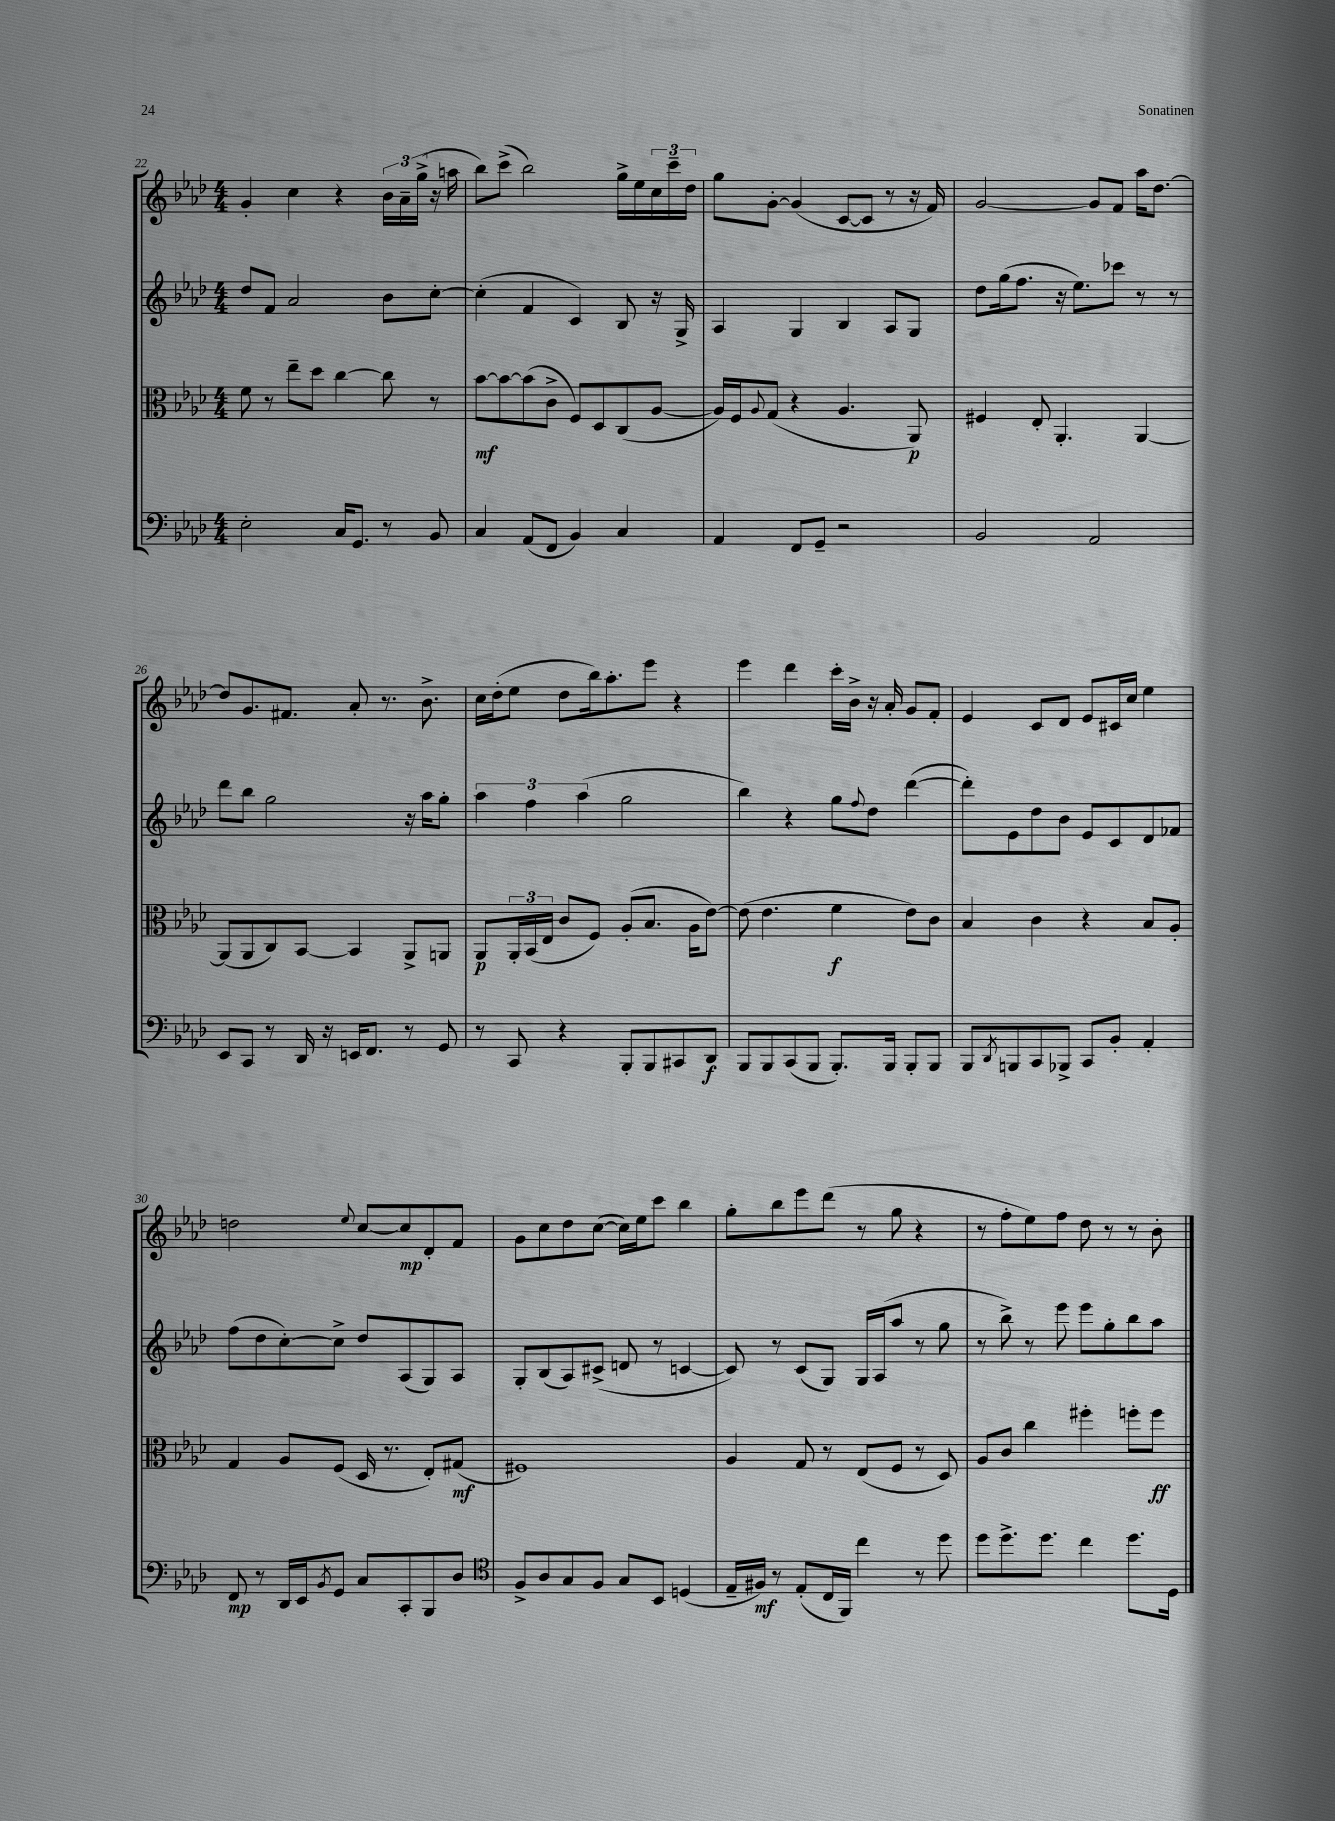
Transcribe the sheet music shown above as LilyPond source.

<<
\new StaffGroup <<
\new Staff = "s0" {
    \clef treble \key aes \major \numericTimeSignature \time 4/4
    g'4-. c''4 r4 \tuplet 3/2 { bes'16 aes'16-- g''16->( } r16 a''16 |
    bes''8) c'''8->( bes''2) g''16-> ees''16 \tuplet 3/2 { c''16 c'''16-- des''16 } |
    g''8 g'8~-. g'4( c'8~ c'8 r8 r16 f'16) |
    g'2~ g'8 f'8 aes''16 des''8.~ |
    des''8 g'8. fis'8. aes'8-. r8. bes'8.-> |
    c''16 des''16-.( ees''8 des''8 bes''16) aes''8.-. ees'''8 r4 |
    ees'''4 des'''4 c'''16-. bes'16-> r16 aes'16-. g'8 f'8-. |
    ees'4 c'8 des'8 ees'8 cis'16 c''16 ees''4 |
    d''2 \appoggiatura { ees''8 } c''8~ c''8\mp des'8-. f'8 |
    g'8 c''8 des''8 c''8~( c''16) ees''16 c'''8 bes''4 |
    g''8-. bes''8 ees'''8 des'''8( r8 g''8 r4 |
    r8 f''8-. ees''8) f''8 des''8 r8 r8 bes'8-. \bar "|." |
}
\new Staff = "s1" {
    \clef treble \key aes \major \numericTimeSignature \time 4/4
    des''8 f'8 aes'2 bes'8 c''8~-. |
    c''4-.( f'4 c'4) bes8 r16 g16-> |
    aes4 g4 bes4 aes8 g8 |
    des''8 g''16( f''8. r16 ees''8.) ces'''8 r8 r8 |
    des'''8 bes''8 g''2 r16 aes''16 g''8-. |
    \tuplet 3/2 { aes''4 f''4 aes''4( } g''2 |
    bes''4) r4 g''8 \appoggiatura { f''8 } des''8 des'''4~( |
    des'''8-.) ees'8 des''8 bes'8 ees'8 c'8 des'8 fes'8 |
    f''8( des''8 c''8~-.) c''8-> des''8 aes8( g8) aes8 |
    g8-. bes8( aes8) cis'8->( d'8 r8 c'4~ |
    c'8) r8 c'8( g8) g16 aes16( aes''8 r8 g''8 |
    r8 bes''8->) r8 ees'''8 ees'''8 g''8-. bes''8 aes''8 \bar "|." |
}
\new Staff = "s2" {
    \clef alto \key aes \major \numericTimeSignature \time 4/4
    f'8 r8 ees''8-- des''8 c''4~ c''8 r8 |
    bes'8~\mf bes'8~ bes'8( c'8-> f8) des8 c8( aes8~ |
    aes16) f16 \appoggiatura { aes8 } g8( r4 aes4. aes,8\p) |
    fis4 ees8-. aes,4.-. aes,4~ |
    aes,8( aes,8 c8) bes,8~ bes,4 aes,8-> a,8 |
    aes,8\p \tuplet 3/2 { aes,16-. bes,16( ees16 } c'8 f8) aes8-.( bes8. aes16 ees'8~) |
    ees'8( ees'4. f'4\f ees'8) c'8 |
    bes4 c'4 r4 bes8 aes8-. |
    g4 aes8 f8( des16 r8. ees8-.) gis8\mf( |
    fis1) |
    aes4 g8 r8 ees8( f8 r8 des8) |
    aes8 c'8 c''4 fis''4-. f''8-. f''8\ff \bar "|." |
}
\new Staff = "s3" {
    \clef bass \key aes \major \numericTimeSignature \time 4/4
    ees2-. c16 g,8. r8 bes,8 |
    c4 aes,8( f,8 bes,4) c4 |
    aes,4 f,8 g,8-- r2 |
    bes,2 aes,2 |
    ees,8 c,8 r8 des,16 r16 e,16 f,8. r8 g,8 |
    r8 c,8 r4 bes,,8-. bes,,8 cis,8 des,8\f |
    bes,,8 bes,,8 c,8( bes,,8 bes,,8.-.) bes,,16 bes,,8-. bes,,8 |
    bes,,8 \acciaccatura { des,8 } b,,8 c,8 bes,,8-> c,8 bes,8-. aes,4-. |
    f,8\mp r8 des,16 ees,16 \acciaccatura { bes,8 } g,8 c8 c,8-. bes,,8 des8 |
    \clef tenor f8-> aes8 g8 f8 g8 bes,8 d4( |
    ees16-- fis16\mf) r8 ees8-.( c16 f,16) c''4 r8 des''8 |
    des''8 des''8.-> des''8. c''4 des''8. des16 \bar "|." |
}
>>
>>
\layout { \context { \Score currentBarNumber = #22 } }
